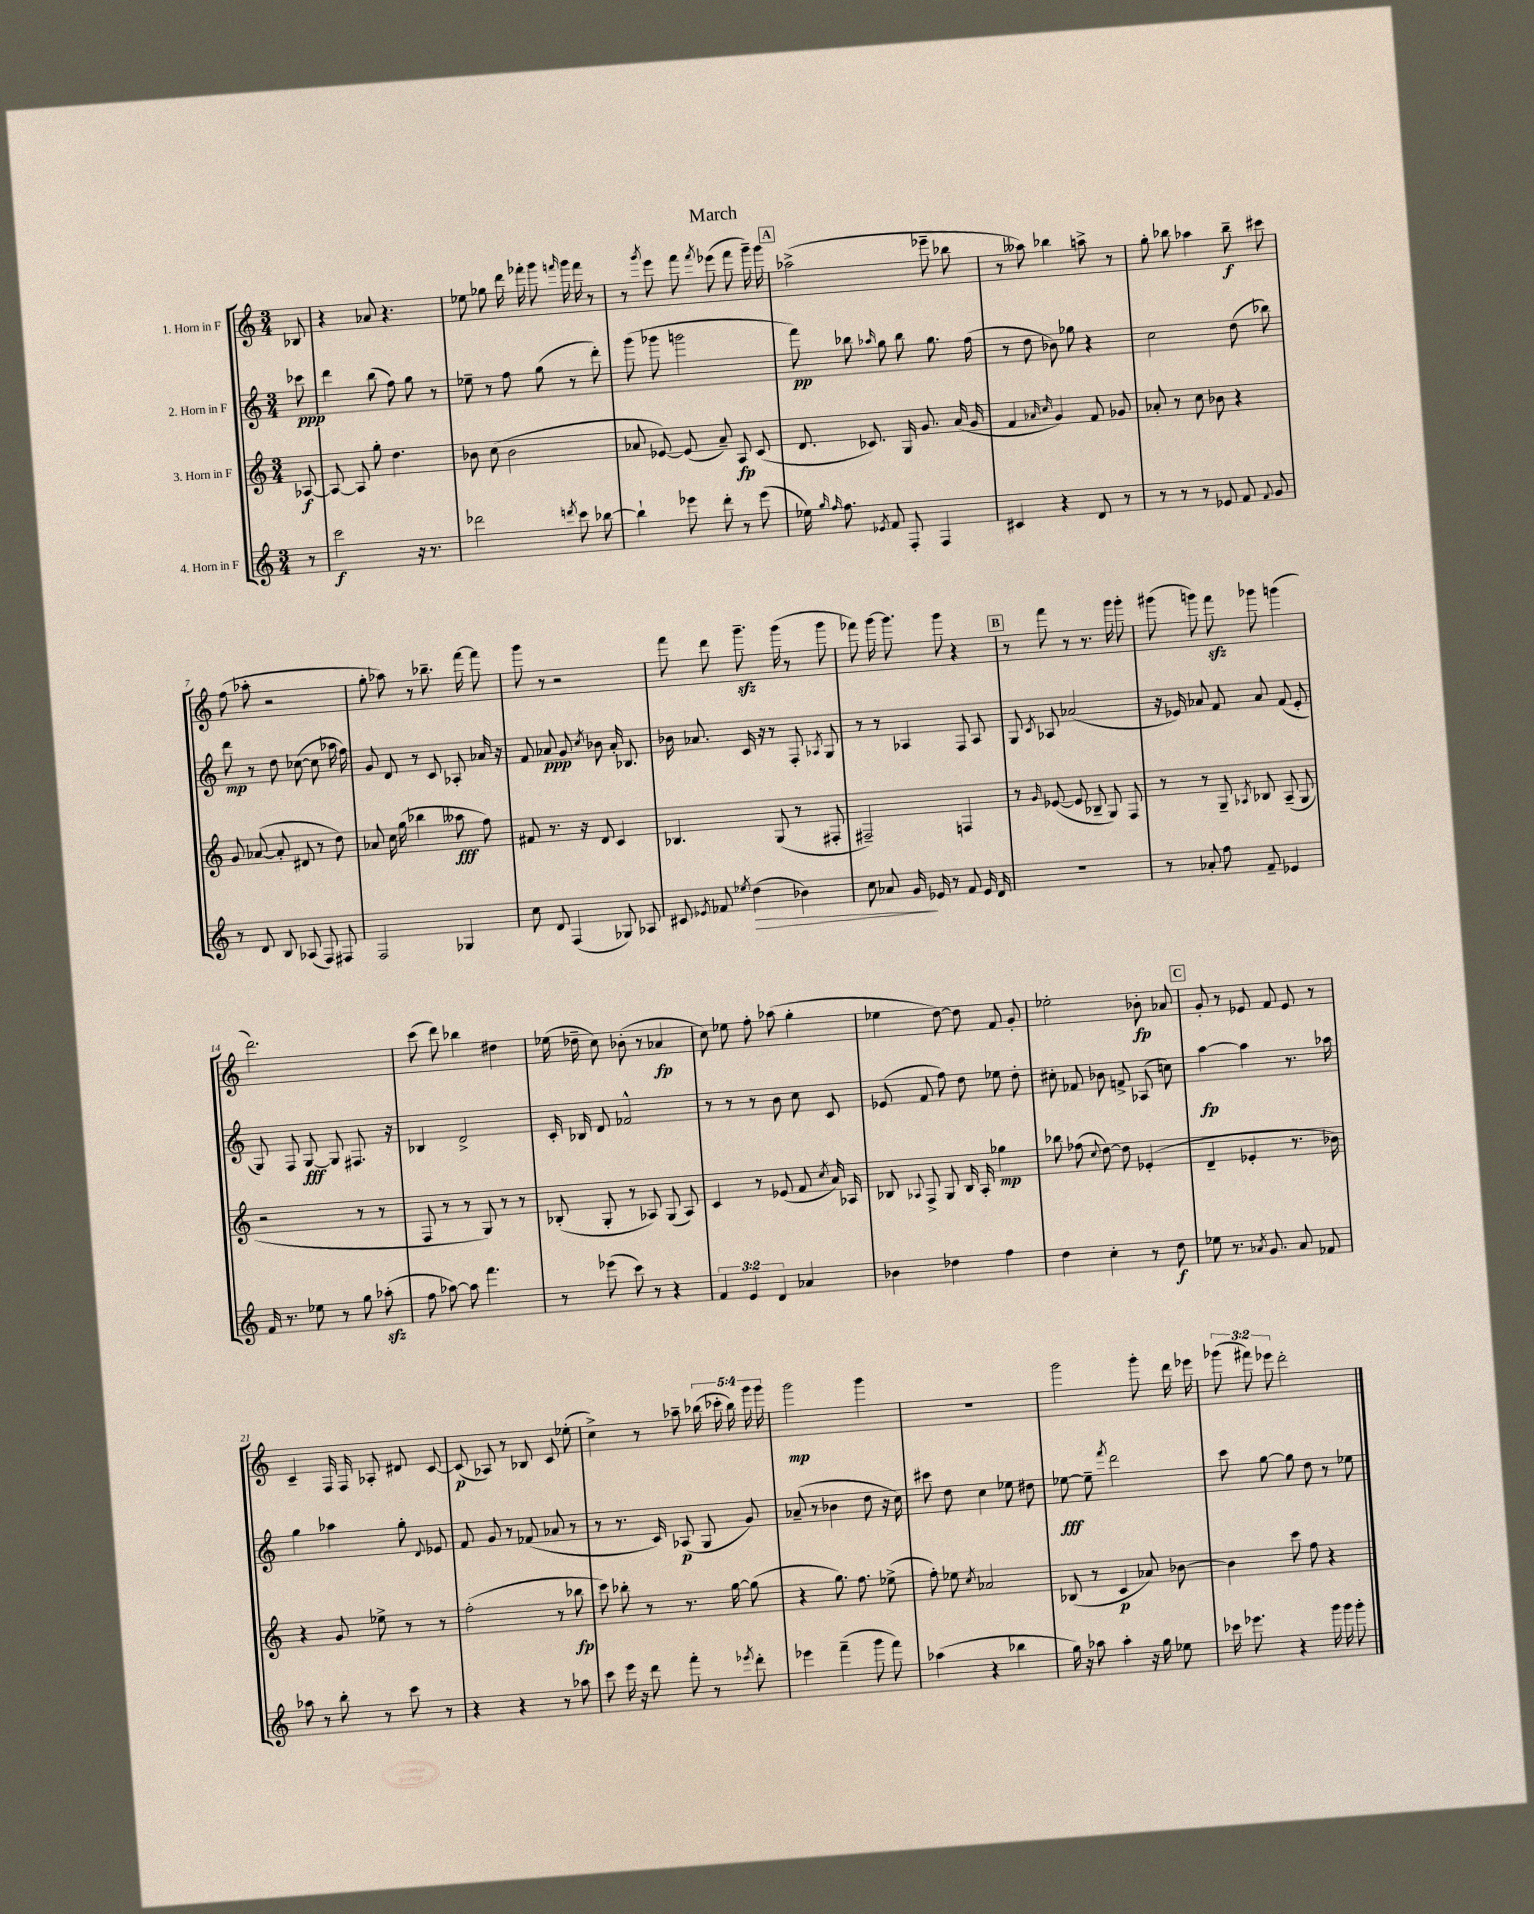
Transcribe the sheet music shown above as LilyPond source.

\header { title = "March" }
<<
\new StaffGroup <<
\new Staff = "s0" \with { instrumentName = "1. Horn in F" } {
    \clef treble \key c \major \numericTimeSignature \time 3/4 \override Staff.TupletNumber.text = #tuplet-number::calc-fraction-text \partial 8
    \autoBeamOff bes8 |
    r4 aes'8 r4. |
    ees''8 ges''8 d'''16 fes'''16-. g'''8 \grace { f'''16 } g'''16 f'''16 r8 |
    r8 \acciaccatura { g'''8 } e'''8 f'''8 \acciaccatura { f'''8 } ees'''8( f'''8 g'''16--) g'''16 |
    \mark \markup { \box "A" } aes''2->( ees'''8-- bes''8 |
    r8 aeses''8) bes''4 a''8-> r8 |
    g''8-. bes''8 aes''4 bes''8--\f cis'''8 |
    f''8( aes''8-. r2 |
    g''8-. aes''8) r8 bes''8.-- f'''16~ f'''8 |
    g'''8 r8 r2 |
    f'''8 d'''8 g'''8.--\sfz g'''16( r8 g'''8 |
    fes'''8) g'''16~ g'''8. g'''8 r4 |
    \mark \markup { \box "B" } r8 f'''8 r8 r8. g'''16 g'''8-. |
    gis'''8( g'''8) f'''8\sfz ges'''8 g'''4( |
    d'''2.) |
    c'''8( d'''8) bes''4 dis''4 |
    ees''16( des''16-- c''8) bes'8-.( r8 aes'4\fp |
    c''8) ees''8 f''8-. aes''8( g''4-. |
    ees''4 d''8~) d''8 f'8 g'8-. |
    ees''2-. bes'8-.\fp aes'8 |
    \mark \markup { \box "C" } g'8-. r8 ees'8 f'8 ees'8 r8 |
    c'4-- f16 f16 aes8-. dis'8 c'8~ |
    c'8\p( aes8) r8 bes8 c'8 ees''8-.( |
    c''4->) r8 aes''8-- \tuplet 5/4 { bes''16( ces'''16-. bes''16) g'''16 g'''16 } |
    g'''2\mp g'''4 |
    R2. |
    g'''2 g'''8-. d'''16 ees'''16 |
    \tuplet 3/2 { ges'''8( fis'''8) ees'''8 } d'''2-. \bar "|." |
}
\new Staff = "s1" \with { instrumentName = "2. Horn in F" } {
    \clef treble \key c \major \numericTimeSignature \time 3/4 \partial 8
    \autoBeamOff ces'''8\ppp |
    d'''4 b''8( f''8) g''8 r8 |
    ees''8-- r8 f''8 g''8( r8 d'''8-.) |
    g'''8( ges'''8 g'''2 |
    \mark \markup { \box "A" } f'''8\pp) bes''8 \grace { aes''16 } g''8 bes''8 g''8. f''16( |
    r8 d''8 bes'8) ges''8 r4 |
    c''2 d''8( bes''8) |
    d'''8\mp r8 d''8 ces''8~( ces''8 aes''16 f''16) |
    g'8 d'8 r8 c'8 aes8-. aes'16 r16 |
    f'8 aes'8\ppp g'8 \acciaccatura { c''8 } bes'8 aes'16-. bes8. |
    bes'16 aes'8. c'16 r16 r8 f8-. \acciaccatura { aes8 } g8 |
    r8 r8 aes4 f8 aes8 |
    \mark \markup { \box "B" } g8 \acciaccatura { c'8 } aes8 aes'2( |
    r16 ees'16) aes'8 f'8 aes'8 f'8( ees'8-. |
    g8) f8 g8~\fff g8 fis8. r16 |
    bes4 d'2-> |
    c'16-. bes16 d'8 fes'2-^ |
    r8 r8 r8 b'8 c''8 c'8 |
    ees'8( f'8 f''8) d''8 ees''8 d''8-. |
    cis''8-. fes'8 bes'8 f'8-> aes8( c''8) |
    \mark \markup { \box "C" } a''4~\fp a''4 r8. aes''16 |
    g''4 aes''4 g''8-. \appoggiatura { d'8 } ees'8 |
    f'8 g'8 r8 fes'8( aes'8 r8 |
    r8 r8. c'16) aes8\p( g8 g'8) |
    aes'8--( r8 bes'4 d''8 r16 c''16) |
    cis'''8 d''8 c''4 ees''8 dis''8 |
    ees''8~\fff ees''8-- \acciaccatura { f'''8 } d'''2 |
    c'''8 g''8~ g''8 d''8 r8 ees''8 \bar "|." |
}
\new Staff = "s2" \with { instrumentName = "3. Horn in F" } {
    \clef treble \key c \major \numericTimeSignature \time 3/4 \partial 8
    \autoBeamOff aes8~\f |
    aes8~ aes8 g''8-. d''4. |
    bes'8 c''8( bes'2 |
    aes'8 ees'8~) ees'8( aes'8--) a8\fp c'8( |
    \mark \markup { \box "A" } d'8. ces'8.) g16 g'8. a'16( g'16 |
    f'4 \grace { aes'16 c''16 } g'4) f'8 ges'8 |
    aes'8-. r8 c''8 bes'8 r4 |
    g'8 aes'8~( aes'8-. dis'8 r8 d''8) |
    aes'8 c''16 g''16( bes''4 aeses''8\fff f''8) |
    fis'8 r8. r16 d'8 c'4 |
    bes4. g8( r8 fis8-. |
    fis2--) f4 |
    \mark \markup { \box "B" } r8 \grace { g'16 } ees'8~( ees'8 bes8-- g8) f8 |
    r8 r8 g8-- \acciaccatura { aes8 } bes8 aes8--( g8 |
    r2 r8 r8 |
    f8 r8 r8 g8) r8 r8 |
    bes8-.( g8-. r8 aes8) g8( aes8) |
    c'4 r8 ees'8( f'8 \acciaccatura { c''8 } a'16) aes16 |
    bes8 \appoggiatura { aes8 } f8-> g8 bes16 aes16-. ges''4\mp |
    bes''8 fes''8( \appoggiatura { c''8 } d''8~) d''8 ees'4-.( |
    \mark \markup { \box "C" } d'4-- ees'4-. r8. bes'16) |
    r4 g'8 ees''8-> r8 r8 |
    f''2-.( r8 bes''8\fp |
    c'''8) bes''8-. r8 r8. g''16~ g''8( |
    r4 g''8.) f''8. ees''8->( |
    f''8-.) ees''8 \acciaccatura { c''8 } aes'2 |
    bes8( r8 c'4\p aes'8) bes'8~ |
    bes'4 c'''8 f''8 r4 \bar "|." |
}
\new Staff = "s3" \with { instrumentName = "4. Horn in F" } {
    \clef treble \key c \major \numericTimeSignature \time 3/4 \override Staff.TupletNumber.text = #tuplet-number::calc-fraction-text \partial 8
    \autoBeamOff r8 |
    c'''2\f r16 r8. |
    des'''2 \acciaccatura { d'''8 } c'''8 bes''8~ |
    bes''4-! ees'''8 d'''8-. r8 ees'''8( |
    \mark \markup { \box "A" } ees''16) \grace { g''16 f''16 } f''8. \acciaccatura { ees'8 } f'8 f8-. f4 |
    cis'4 r4 d'8 r8 |
    r8 r8 r8 ees'8 f'8 \appoggiatura { f'8 } g'8 |
    r8 d'8 b8 aes8( f8) fis8 |
    f2 ges4 |
    c''8 d'8 f4( ges8) aes8 |
    cis'8 \acciaccatura { ees'8 } fes'8 \acciaccatura { ees''8 } d''4\>( bes'4) |
    c''8 aes'8 g'16\! ees'16 r8 f'8 ees'16 d'16 |
    \mark \markup { \box "B" } R2. |
    r8 aes'8-. f''8 f'8-- ees'4 |
    f'16 r8. ees''8 r8 g''8 aes''8-.\sfz( |
    f''8 aes''8~) aes''8 f'''4. |
    r8 ees'''8( c'''8) r8 r4 |
    \tuplet 3/2 { f'4 e'4 d'4 } aes'4 |
    bes'4 des''4 f''4 |
    d''4 c''4-. r8 d''8\f |
    \mark \markup { \box "C" } ees''8 r8. \acciaccatura { aes'8 } g'8. aes'8 fes'8 |
    aes''8 r8 b''8-. r8 c'''8 r8 |
    r4 r4 r8 aes''8 |
    c'''8 e'''16 r16 d'''8 f'''8-. r8 \acciaccatura { ees'''8 } d'''8-. |
    ees'''4 f'''4--( g'''8 f'''8) |
    aes''4( r4 bes''4 |
    g''16) r16 aes''8 aes''4-. r16 g''16 ees''8 |
    ces'''16 ees'''8. r4 g'''16 g'''16 g'''8-. \bar "|." |
}
>>
>>
